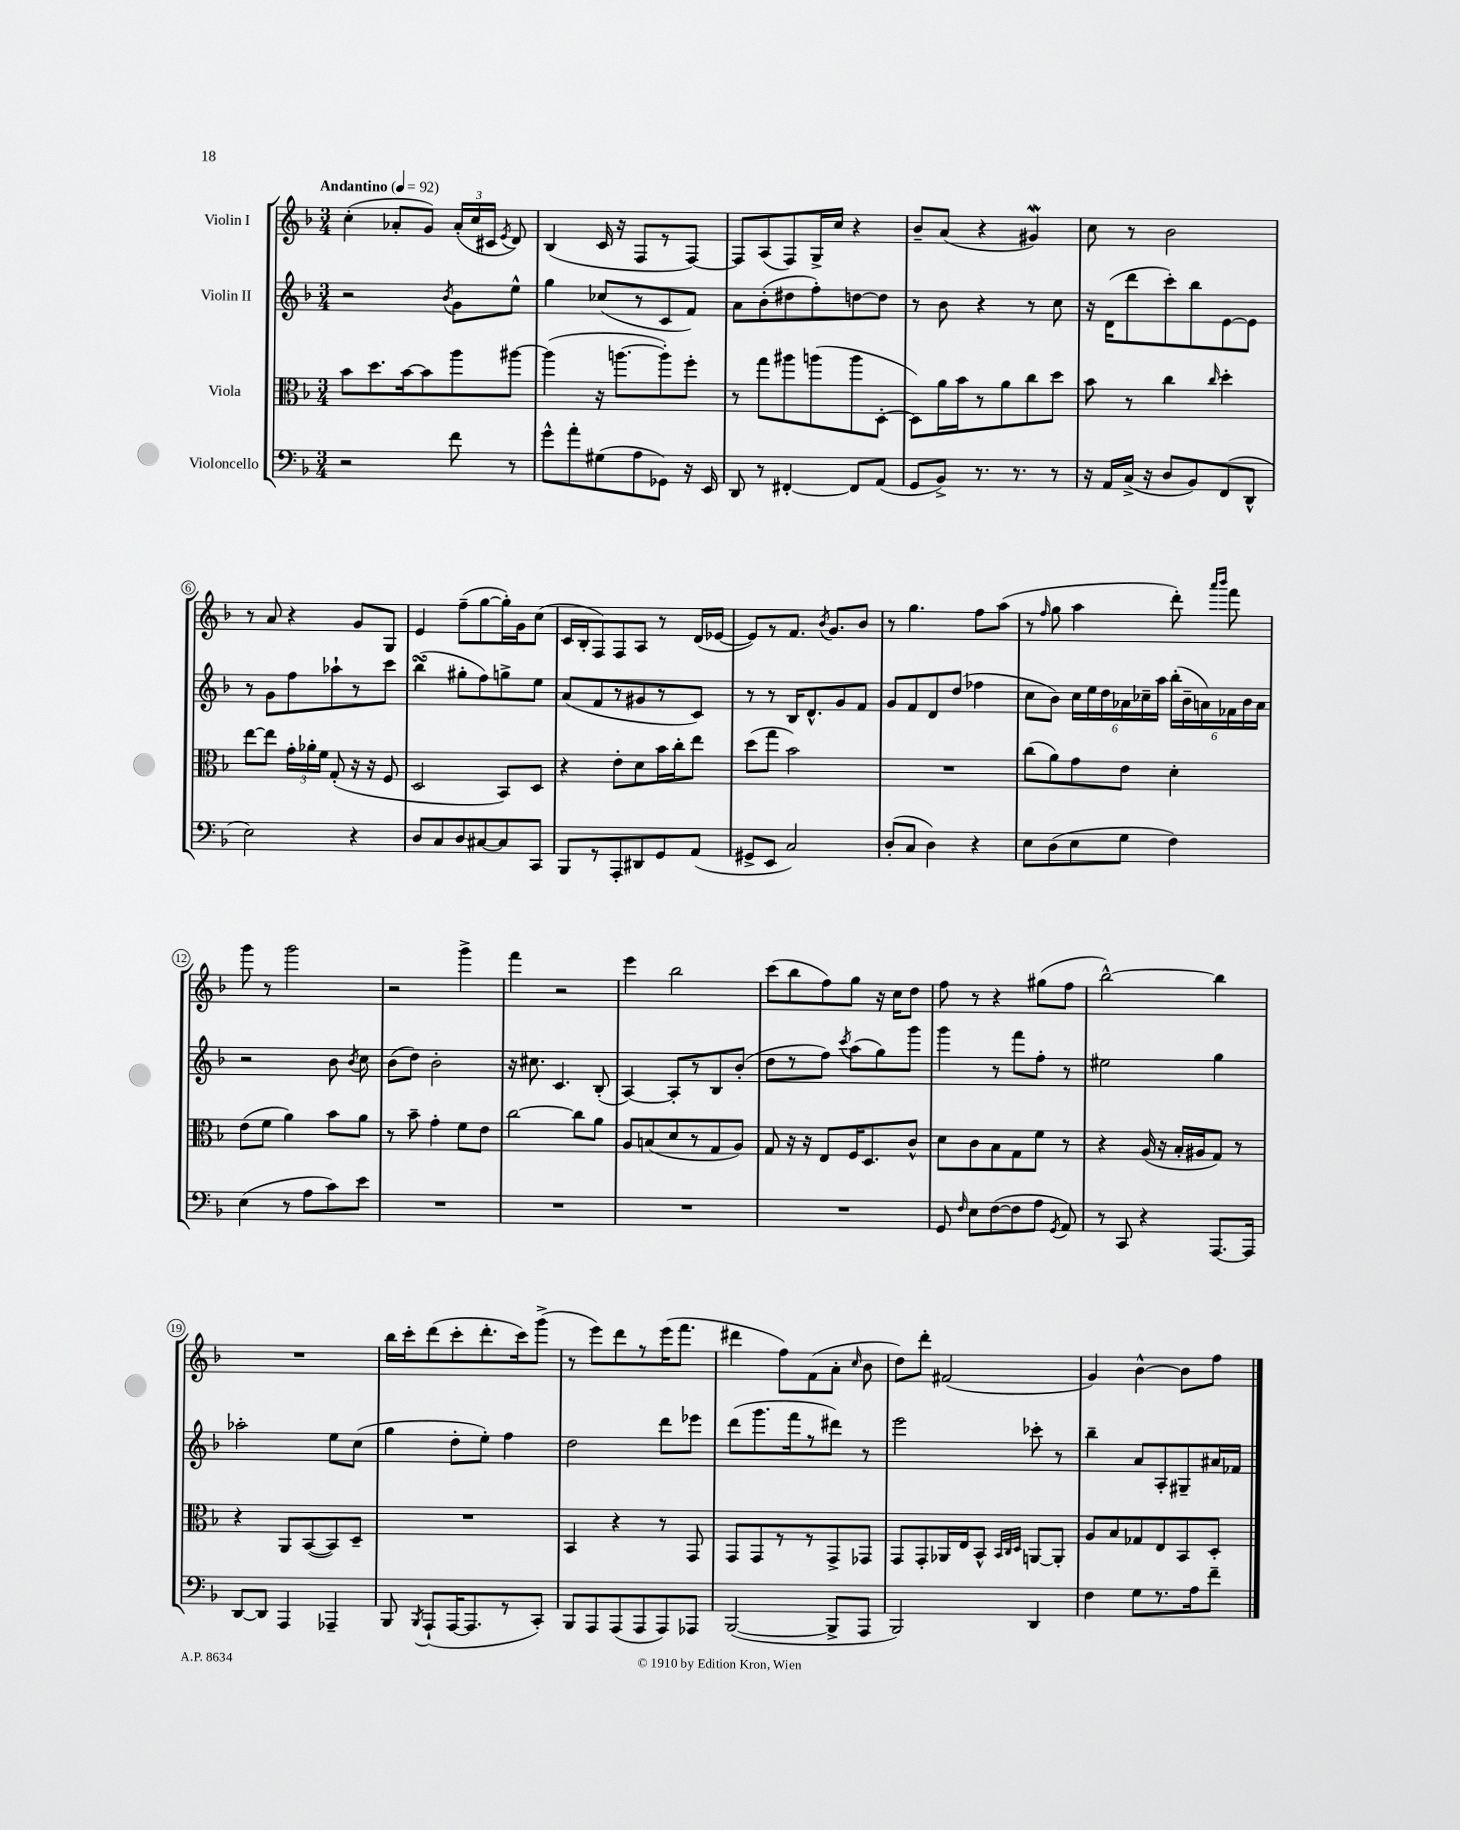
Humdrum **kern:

**kern	**kern	**kern	**kern
*staff4	*staff3	*staff2	*staff1
*clefF4	*clefC3	*clefG2	*clefG2
*k[b-]	*k[b-]	*k[b-]	*k[b-]
*M3/4	*M3/4	*M3/4	*M3/4
*MM92	*MM92	*MM92	*MM92
2r	8b-	2r	(4cc'
.	8.dd	.	.
.	.	.	8a-'
.	[16b-	.	.
.	8b-]	.	8g)
.	.	8qb-	.
8f	8aa	8g	(24a-'
.	.	.	24cc
.	.	.	24c#
.	.	.	8qe
8r	[8aa#	8ee^^	8d)
=	=	=	=
8g^^	(4aa#]	4gg	(4B-
8a'	.	.	.
(8G#	16r	(8cc-	16c
.	[8.aa	.	16r
8A	.	8r	8F
8GG-)	8aa'])	8c	8r
16r	8ff'	8f)	[8F)
16EE	.	.	.
=	=	=	=
8DD	8r	8a	8F]
8r	8gg	(8b-'	(8A
[4FF#'	8aa#	8dd#	8F)
.	(8aa	8ff')	16G^
.	.	.	16cc
8FF#]	8aa	[8dd	4r
(8AA	[8D'	8dd]	.
=	=	=	=
8GG	8D])	8r	8b-~
8BB-^)	16a	8b-	(8a
.	16b-	.	.
8.r	8r	4r	4r
.	8a	.	.
8.r	.	.	.
.	8cc	8r	4g#)
8r	8dd	8cc	.
=	=	=	=
16r	8b-	16r	8cc
16AA	.	(16d	.
(16C^	8r	8ddd	8r
16r	.	.	.
8D	4cc	8ccc')	2b-
8BB-)	.	8bb-	.
.	16qqcc	.	.
(8FF	4dd'	[8e	.
8DD^^	.	8e]	.
=	=	=	=
2E)	[8ee	8r	8r
.	8ee]	8g	8a
.	24g'	8ff	4r
.	24a-'	.	.
.	24f	.	.
.	(8G'	8aa-`	.
4r	16r	8r	8g
.	16r	.	.
.	8F	8ccc	8G
=	=	=	=
8D	2D	(4bb-	4e
8C	.	.	.
8D	.	8gg#'	(8ff~
[8C#	.	8ff)	[8gg
8C#]	8BB-)	8gg^	16gg'])
.	.	.	16g
8CC	8D	8ee	(8cc
=	=	=	=
8BBB-	4r	(8a	16c
.	.	.	16B-'
8r	.	8f	8F)
8AAA'	8e'	8r	8F
8DD#	8d	8g#	8A
8GG	16b-	8r	8r
.	16cc'	.	.
(8AA	8ee	8c)	(16d
.	.	.	[16e-
=	=	=	=
8GG#^	(8dd	8r	8e-])
8EE	8gg	8r	8r
2C)	2b-)	16B-	8.f
.	.	8.d^^	.
.	.	.	8qb-
.	.	.	8.g
.	.	8g	.
.	.	8f	8b-
=	=	=	=
(8D'	2.r	8g	8r
8C	.	8f	4.gg
4D)	.	8d	.
.	.	(8dd	.
4r	.	4ff-	8ff
.	.	.	(8aa
=	=	=	=
8E	(8cc	8cc	8r
.	.	.	16qqff
(8D	8a)	8b-)	8gg
8E	8g	24cc	4aa
.	.	24ee	.
.	.	24dd	.
8G	8e	24a-	.
.	.	24cc-~	.
.	.	24aa	.
4F)	4d'	(24bb-'	8ddd')
.	.	24b-~	.
.	.	24a)	.
.	.	.	16qqaaa
.	.	.	16qqbbb-
.	.	24f-	8fff
.	.	24b-	.
.	.	24a	.
=	=	=	=
(4E	(8e	2r	8ggg
.	8f	.	8r
8r	4a)	.	2ggg
8A	.	.	.
8c)	8b-	8b-	.
.	.	8qb-	.
8e	8a	8cc	.
=	=	=	=
2.r	8r	(8b-	2r
.	8b-~	8dd)	.
.	4g'	2b-'	.
.	8f	.	4ggg^
.	8e	.	.
=	=	=	=
2.r	[2cc	16r	4fff
.	.	8.cc#	.
.	.	4.c	2r
.	8cc]	.	.
.	8a	(8B-'	.
=	=	=	=
2.r	8A	[4A)	4eee
.	(8B	.	.
.	8d	8A']	2bb-
.	8r	8r	.
.	8G	8B-	.
.	8A)	(8b-'	.
=	=	=	=
2.r	8G	8dd	(8ccc
.	16r	8r	8bb-
.	16r	.	.
.	8E	8ff)	8ff)
.	.	8qccc	.
.	16F	(8aa	8gg
.	8.D	.	.
.	.	8gg)	16r
.	.	.	16cc
.	8c^^	8ggg	8dd
=	=	=	=
8GG	8d	4ggg	8ff
16qqF	.	.	.
8E	8c	.	8r
([8F	8B-	8r	4r
8F]	8G	8fff	.
8A	8f	8ff'	(8gg#
8qGG	.	.	.
8AA)	8r	8r	8ff
=	=	=	=
8r	4r	2ee#	[2bb-^^)
8CC	.	.	.
4r	(16A	.	.
.	16r	.	.
.	16B-'	.	.
.	16A#	.	.
[8.AAA	8G)	4gg	4bb-]
.	8r	.	.
16AAA]	.	.	.
=	=	=	=
[8DD	4r	2aa-'	2.r
8DD]	.	.	.
4AAA	8AA	.	.
.	([8BB-	.	.
4AAA-~	8BB-])	8ee	.
.	8D~	(8cc	.
=	=	=	=
8BBB-	2.r	4gg	16bb-
.	.	.	16ccc'
8qBBB-	.	.	.
(8AAA`	.	.	(8ddd
[16AAA	.	8dd'	8ccc'
8.AAA]	.	.	.
.	.	8ee')	8.ddd'
8r	.	4ff	.
.	.	.	16ccc)
8CC')	.	.	(8ggg^
=	=	=	=
8BBB-	4BB-	2dd	8r
8AAA	.	.	8eee)
(8AAA	4r	.	8ddd
8AAA	.	.	8r
8AAA)	8r	8ddd	(16eee
.	.	.	8.fff
8AAA-	8GG	8eee-	.
=	=	=	=
([2BBB-	8GG	(8ddd	4ddd#
.	8GG	8.ggg	.
.	8r	.	8ff)
.	.	16fff	.
.	8r	8r	(8f
8BBB-^]	8GG^	8ddd#)	8a'
.	.	.	16qqcc
8AAA	8GG-	8r	8b-
=	=	=	=
2BBB-)	8GG	2eee	8dd)
.	8GG'	.	8ddd'
.	16AA-	.	(2f#
.	16E	.	.
.	8BB-^^	.	.
.	32qqBB-	.	.
.	32qqC	.	.
.	32qqD	.	.
4DD	[8AA	8ccc-'	.
.	8AA']	8r	.
=	=	=	=
4F	8A	4bb-~	4g)
.	8B-	.	.
8G	8G-	8a	[4b-^^
8.r	8E	8A'	.
.	8BB-	8G#~	8b-]
16A	.	.	.
8f~	8D'	16a#	8ff
.	.	16f-	.
==	==	==	==
*-	*-	*-	*-
